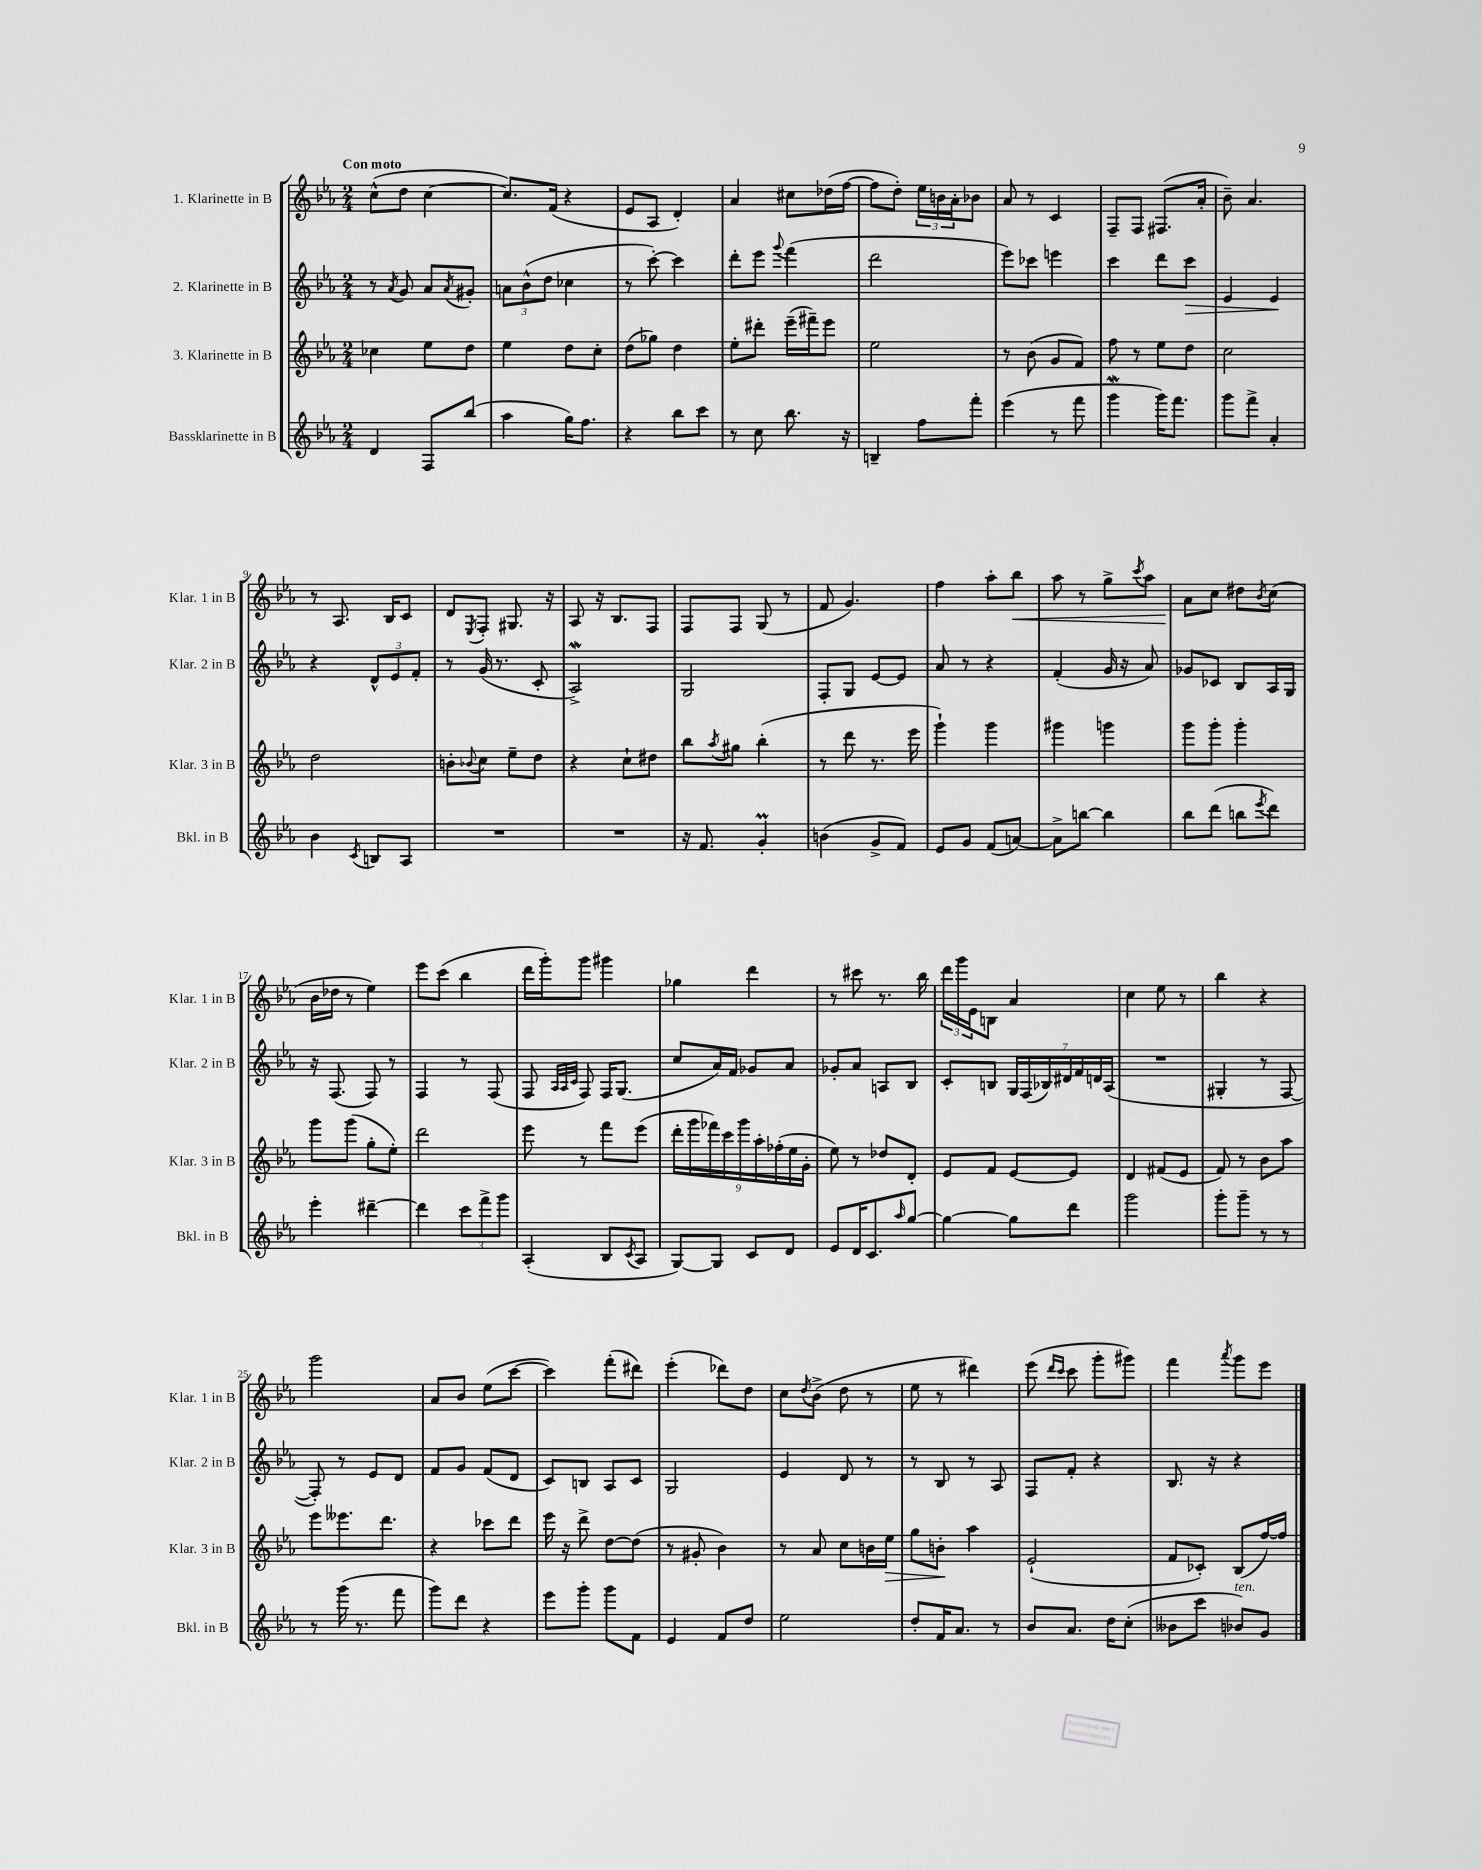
<<
\new StaffGroup <<
\new Staff = "s0" \with { instrumentName = "1. Klarinette in B" shortInstrumentName = "Klar. 1 in B" } {
    \clef treble \key ees \major \numericTimeSignature \time 2/4 \tempo "Con moto"
    c''8-^( d''8 c''4~ |
    c''8.) f'16( r4 |
    ees'8 aes8 d'4-.) |
    aes'4 cis''8 des''16( f''16~ |
    f''8 d''8-.) \tuplet 3/2 { ees''16 b'16 aes'16-. } bes'8 |
    aes'8 r8 c'4 |
    f8-- f8 fis8.( aes'16-. |
    bes'8--) aes'4. |
    r8 aes8. bes16 c'8 |
    d'8 \acciaccatura { ees8 } f8-. gis8. r16 |
    aes8 r16 bes8. f8 |
    f8 f8 g8( r8 |
    f'8 g'4.) |
    f''4 aes''8-. bes''8\< |
    aes''8 r8 g''8-> \acciaccatura { c'''8 } aes''8 |
    aes'8\! c''8 dis''8 \acciaccatura { bes'8 } c''8( |
    bes'16 des''16 r8 ees''4) |
    ees'''8 c'''8( bes''4 |
    d'''16 g'''16-.) g'''8 gis'''4 |
    ges''4 d'''4 |
    r8 cis'''8 r8. bes''16 |
    \tuplet 3/2 { d'''16 g'''16 ees'16 } b8 aes'4 |
    c''4 ees''8 r8 |
    bes''4 r4 |
    g'''2 |
    aes'8 bes'8 ees''8( c'''8~ |
    c'''4) f'''8-.( dis'''8) |
    ees'''4-.( des'''8) d''8 |
    c''8 \acciaccatura { d''8 } bes'8->( d''8 r8 |
    ees''8 r8 dis'''4) |
    ees'''8( \grace { d'''16 c'''16 } c'''8 g'''8-. gis'''8) |
    f'''4 \acciaccatura { aes'''8 } g'''8 ees'''8 \bar "|." |
}
\new Staff = "s1" \with { instrumentName = "2. Klarinette in B" shortInstrumentName = "Klar. 2 in B" } {
    \clef treble \key ees \major \numericTimeSignature \time 2/4
    r8 \acciaccatura { aes'8 } g'8 aes'8 \acciaccatura { aes'8 } gis'8-. |
    \tuplet 3/2 { a'8 bes'8-^( d''8 } ces''4 |
    r8 c'''8~-.) c'''4 |
    d'''8-. ees'''8 \appoggiatura { g'''8 } f'''4( |
    d'''2 |
    ees'''8) ces'''8 e'''4 |
    c'''4 d'''8 c'''8\> |
    ees'4 ees'4\! |
    r4 \tuplet 3/2 { d'8-^ ees'8 f'8-. } |
    r8 g'16( r8. c'8-. |
    aes2->\mordent) |
    g2 |
    f8-. g8 ees'8~ ees'8 |
    aes'8 r8 r4 |
    f'4-.( g'16 r16 aes'8) |
    ges'8 ces'8 bes8 aes16 g16 |
    r16 f8.( f8) r8 |
    f4 r8 f8( |
    f8 \grace { aes32 aes32 c'32 } f8) f16 g8.( |
    c''8 aes'16) f'16 ges'8 aes'8 |
    ges'8-. aes'8 a8 bes8 |
    c'8-. b8 \tuplet 7/4 { g16 f16( bes16) dis'16 f'16 d'16 aes16( } |
    R2 |
    gis4-. r8 f8~ |
    f8-.) r8 ees'8 d'8 |
    f'8 g'8 f'8( d'8 |
    c'8) b8 aes8 c'8 |
    g2 |
    ees'4 d'8 r8 |
    r8 bes8 r8 aes8 |
    f8 f'8-. r4 |
    bes8. r16 r4 \bar "|." |
}
\new Staff = "s2" \with { instrumentName = "3. Klarinette in B" shortInstrumentName = "Klar. 3 in B" } {
    \clef treble \key ees \major \numericTimeSignature \time 2/4
    ces''4 ees''8 d''8 |
    ees''4 d''8 c''8-. |
    d''8( ges''8) d''4 |
    ees''8-. dis'''8-. ees'''16--( fis'''16--) ees'''8 |
    ees''2 |
    r8 bes'8( g'8 f'8) |
    f''8 r8 ees''8 d''8 |
    c''2 |
    d''2 |
    b'8-. \appoggiatura { bes'8 } c''8 ees''8-- d''8 |
    r4 c''8-! dis''8 |
    bes''8 \acciaccatura { aes''8 } gis''8 bes''4-.( |
    r8 d'''8 r8. ees'''16 |
    g'''4-!) g'''4 |
    gis'''4 g'''4 |
    g'''8 g'''8-. g'''4-. |
    g'''8 g'''8( g''8-. ees''8-.) |
    d'''2 |
    ees'''8 r8 f'''8 ees'''8( |
    \tuplet 9/8 { d'''16-. g'''16 fes'''16) c'''16 g'''16 aes''16-. fes''16-.( ees''16 g'16-. } |
    ees''8) r8 des''8 d'8-. |
    ees'8 f'8 ees'8~ ees'8 |
    d'4 fis'8( ees'8 |
    f'8) r8 bes'8 aes''8 |
    ees'''8 eeses'''8. d'''8. |
    r4 ces'''8 d'''8 |
    ees'''16 r16 d'''8-> d''8~ d''8( |
    r8 gis'8-. bes'4) |
    r8 aes'8 c''8 b'16 ees''16\> |
    g''8 b'8-.\! aes''4 |
    ees'2-!( |
    f'8 ces'8-.) bes8( f''16~) f''16 \bar "|." |
}
\new Staff = "s3" \with { instrumentName = "Bassklarinette in B" shortInstrumentName = "Bkl. in B" } {
    \clef treble \key ees \major \numericTimeSignature \time 2/4
    d'4 f8 bes''8( |
    aes''4 g''16) f''8. |
    r4 bes''8 c'''8 |
    r8 c''8 bes''8. r16 |
    b4-- f''8 f'''8-. |
    ees'''4( r8 f'''8 |
    g'''4\mordent g'''16) f'''8. |
    g'''8 f'''8-> aes'4-. |
    bes'4 \acciaccatura { c'8 } b8 aes8 |
    R2 |
    R2 |
    r16 f'8. g'4-.\prall |
    b'4( g'8-> f'8) |
    ees'8 g'8 f'8( a'8~) |
    a'8-> b''8~ b''4 |
    bes''8 d'''8( b''8 \acciaccatura { ees'''8 } d'''8) |
    ees'''4-. dis'''4~-- |
    dis'''4 \tuplet 3/2 { c'''8 f'''8-> g'''8 } |
    aes4-.( bes8 \acciaccatura { c'8 } aes8 |
    g8~) g8 c'8 d'8 |
    ees'8 d'16 c'8. \grace { aes''16 } g''8~ |
    g''4~ g''8 d'''8 |
    g'''2 |
    g'''8-. g'''8-- r8 r8 |
    r8 g'''16( r8. f'''8 |
    g'''8) d'''8 r4 |
    ees'''8 g'''8-. g'''8 f'8 |
    ees'4 f'8 d''8 |
    ees''2 |
    d''8-. f'16 aes'8. r8 |
    bes'8 aes'8. d''16 c''8-.( |
    beses'8 c'''8 bes'8^\markup { \italic "ten." }) g'8 \bar "|." |
}
>>
>>
